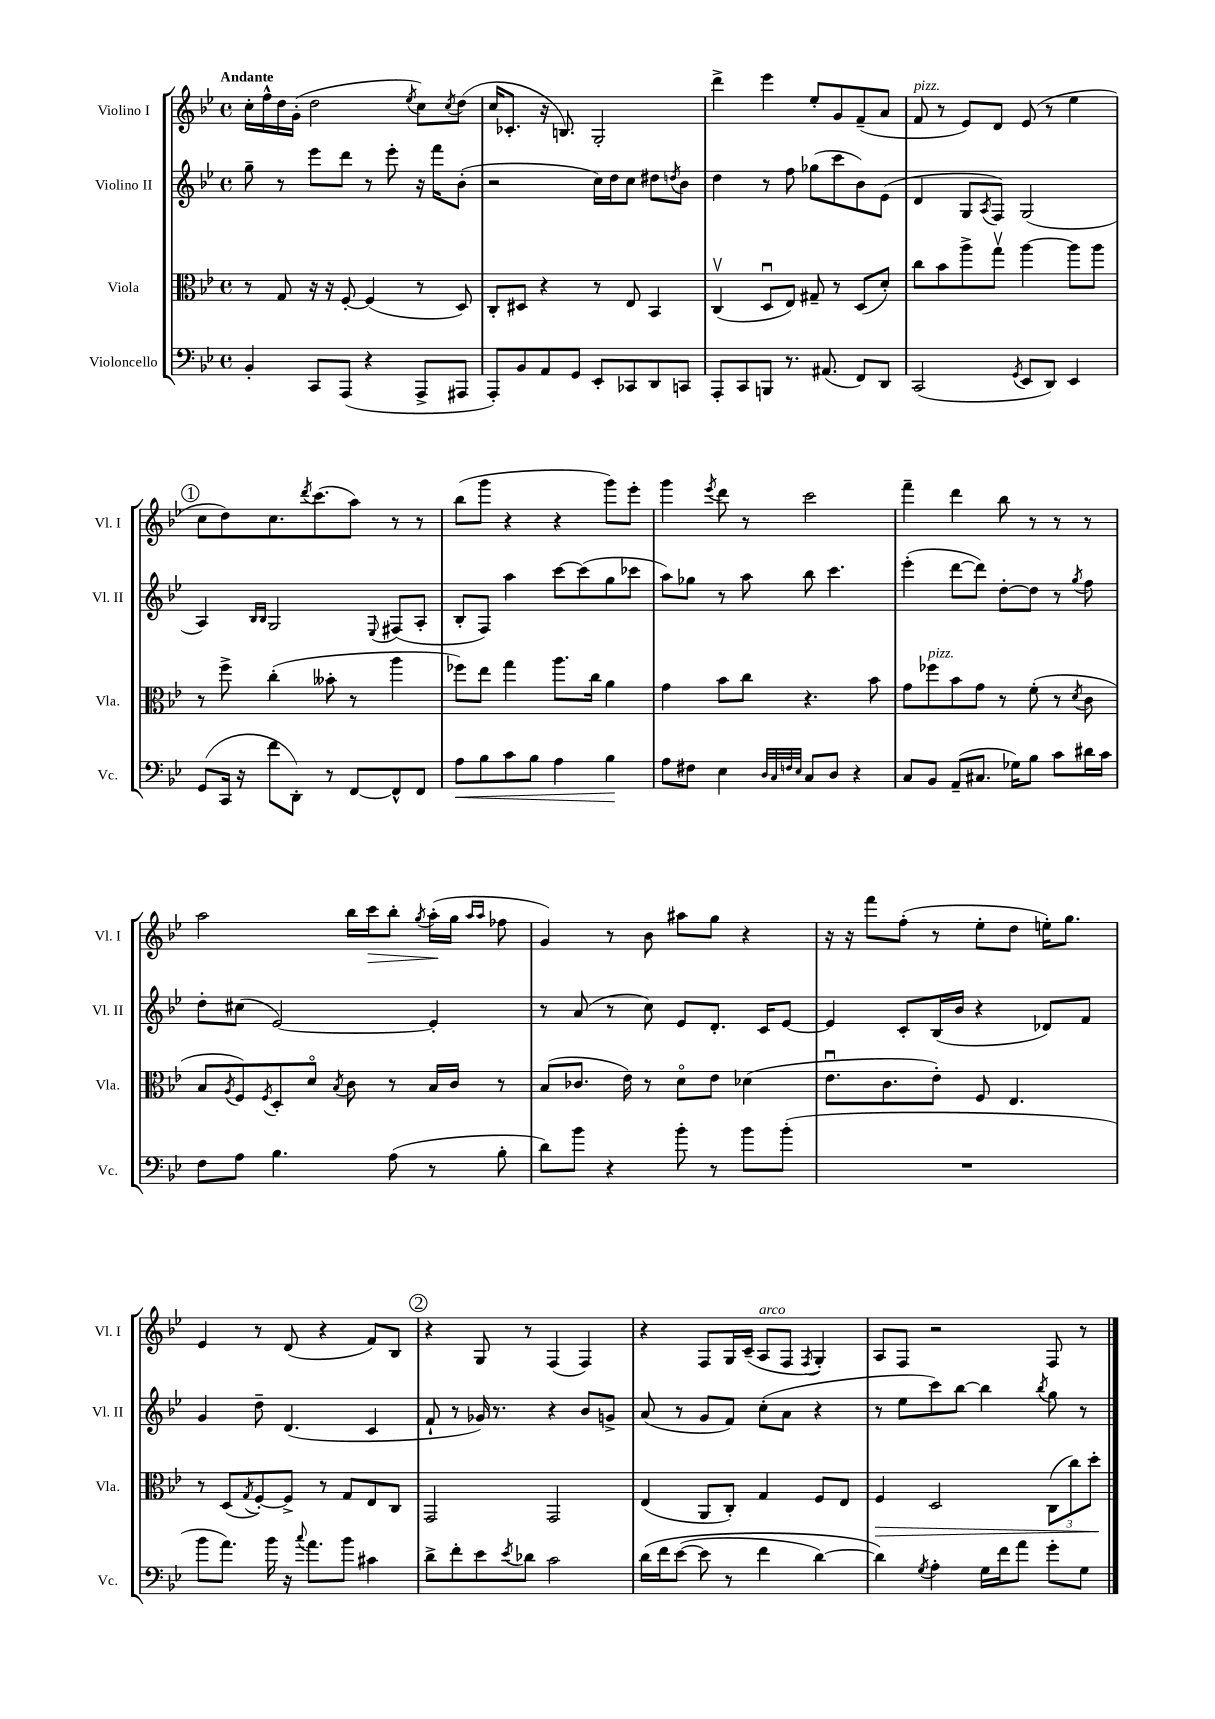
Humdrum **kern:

**kern	**dynam	**kern	**dynam	**kern	**kern	**dynam
*part4	*part4	*part3	*part3	*part2	*part1	*part1
*staff4	*staff4	*staff3	*staff3	*staff2	*staff1	*staff1
*I"Violoncello	*	*I"Viola	*	*I"Violino II	*I"Violino I	*
*I'Vc.	*	*I'Vla.	*	*I'Vl. II	*I'Vl. I	*
*clefF4	*	*clefC3	*	*clefG2	*clefG2	*
*k[b-e-]	*	*k[b-e-]	*	*k[b-e-]	*k[b-e-]	*
*M4/4	*	*M4/4	*	*M4/4	*M4/4	*
*met(c)	*	*met(c)	*	*met(c)	*met(c)	*
=1	=1	=1	=1	=1	=1	=1
!	!	!	!	!	!LO:TX:a:B:t=Andante	!
4BB-'/	.	8r	.	8gg~\	16cc'\LL	.
.	.	.	.	.	16ff^^\	.
.	.	8G/	.	8r	16dd\	.
.	.	.	.	.	(16g'\JJ	.
8CC/L	.	16r	.	8eee-\L	2dd\	.
.	.	16r	.	.	.	.
(8AAA/J	.	[8F'/	.	8ddd\J	.	.
4r	.	(4F/]	.	8r	.	.
.	.	.	.	8eee-'\	.	.
.	.	.	.	.	8qee-/	.
8AAA^/L	.	8r	.	16r	8cc\L)	.
.	.	.	.	16fff\KL	.	.
.	.	.	.	.	8qcc/	.
8AAA#X/J	.	8D/)	.	(8b-'\J	(8dd\J	.
=2	=2	=2	=2	=2	=2	=2
8AAA'/L)	.	8C'/L	.	2r	16cc/KL	.
.	.	.	.	.	8.c-X'/J	.
8BB-/	.	8D#X/J	.	.	.	.
8AA/	.	4r	.	.	16r	.
.	.	.	.	.	8.Bn/)	.
8GG/J	.	.	.	.	.	.
8EE-'/L	.	8r	.	16cc\LL)	2G'/	.
.	.	.	.	16dd\J	.	.
8CC-X/	.	8E-/	.	8cc\J	.	.
8DD/	.	4BB-/	.	8dd#X\L	.	.
.	.	.	.	8qddn/	.	.
8CCn/J	.	.	.	8b-\J	.	.
=3	=3	=3	=3	=3	=3	=3
8AAA'/L	.	(4Cv/	.	4dd\	4ddd^\	.
8CC/	.	.	.	.	.	.
8BBBn/J	.	8Du/L	.	8r	4eee-\	.
8.r	.	8E-/J)	.	8ff\	.	.
.	.	8G#X~/	.	(8gg-X\L	8ee-'/L	.
(8.AA#X/	.	.	.	.	.	.
.	.	8r	.	8ccc\	8g/	.
8FF/L)	.	(8D/L	.	8b-\)	(8f~/	.
8DD/J	.	8d'/J)	.	(8e-\J	8a/J	.
=4	=4	=4	=4	=4	=4	=4
!	!	!	!	!	!LO:TX:a:i:t=pizz.	!
(2CC/	.	8cc\L	.	4d/	8f/	.
.	.	8b-\	.	.	8r	.
.	.	8aa^\	.	8G/L	8e-/L)	.
.	.	.	.	8qA/	.	.
.	.	8ggv\J	.	8F/J)	8d/J	.
8qGG/	.	.	.	.	.	.
8EE-/L	.	[4aa\	.	(2G/	(8e-/	.
8DD/J)	.	.	.	.	8r	.
4EE-/	.	8aa\L]	.	.	4ee-\	.
.	.	8aa\J	.	.	.	.
!!LO:LB:g=z
!!LO:REH:place=s1:t=1
=5	=5	=5	=5	=5	=5	=5
(8GG/L	.	8r	.	4A/)	8cc\L	.
16CC/Jk	.	8ff^\	.	.	8dd\)	.
16r	.	.	.	.	.	.
.	.	.	.	16qqB-/LL	.	.
.	.	.	.	16qqB-/JJ	.	.
8f\L	.	(4cc'\	.	2G/	8.cc\	.
8DD'\J)	.	.	.	.	.	.
.	.	.	.	.	8qddd/	.
.	.	.	.	.	(8.ccc\	.
8r	.	8b--X'\	.	.	.	.
[8FF/L	.	8r	.	.	8aa\J)	.
.	.	.	.	8qqE-/	.	.
8FF^^/]	.	4aa\	.	(8F#X/L	8r	.
8FF/J	.	.	.	8A'/J	8r	.
=6	=6	=6	=6	=6	=6	=6
!	!LO:HP:b	!	!	!	!	!
8A\L	<	8ff-X\L)	.	8B-'/L	(8bb-\L	.
8B-\	.	8ee-\J	.	8F/J)	8ggg\J	.
8c\	.	4gg\	.	4aa\	4r	.
8B-\J	.	.	.	.	.	.
4A\	.	8.aa\L	.	[8ccc\L	4r	.
.	.	.	.	(8ccc\]	.	.
.	.	16cc\Jk	.	.	.	.
4B-\	.	4a\	.	8gg\	8ggg\L)	.
.	.	.	.	8ccc-X\J	8eee-'\J	.
.	[	.	.	.	.	.
=7	=7	=7	=7	=7	=7	=7
8A\L	.	4g\	.	8aa\L)	4ggg\	.
8F#X\J	.	.	.	8gg-X\J	.	.
.	.	.	.	.	8qeee-/	.
4E-\	.	8b-\L	.	8r	8ddd\	.
.	.	8cc\J	.	8aa\	8r	.
32qqD/LLL	.	.	.	.	.	.
32qqC/	.	.	.	.	.	.
32qqFn/	.	.	.	.	.	.
32qqE-/JJJ	.	.	.	.	.	.
8C/L	.	4.r	.	8bb-\	2ccc\	.
8D/J	.	.	.	4.ccc\	.	.
4r	.	.	.	.	.	.
.	.	8b-\	.	.	.	.
=8	=8	=8	=8	=8	=8	=8
8C/L	.	8g\L	.	(4eee-'\	4fff~\	.
!	!	!LO:TX:a:i:t=pizz.	!	!	!	!
8BB-/J	.	8ff-X\	.	.	.	.
(8AA~/L	.	8b-\	.	[8ddd\L	4ddd\	.
8.C#X/J	.	8g\J	.	8ddd\J])	.	.
.	.	8r	.	[8dd'\L	8bb-\	.
16G-X\KL)	.	.	.	.	.	.
8B-\J	.	(8f'\	.	8dd\J]	8r	.
8c\L	.	8r	.	8r	8r	.
.	.	8qd/	.	8qgg/	.	.
16d#X\L	.	8c\	.	8ff\	8r	.
16c\JJ	.	.	.	.	.	.
!!LO:LB:g=z
=9	=9	=9	=9	=9	=9	=9
8F\L	.	8B-/L	.	8dd'\L	2aa\	.
.	.	8qA/	.	.	.	.
8A\J	.	8F/)	.	(8cc#X\J	.	.
.	.	8qF/	.	.	.	.
4.B-\	.	8D'/	.	[2e-/)	.	.
.	.	8d/J	.	.	.	.
.	.	8qB-/	.	.	.	.
.	.	8c\	.	.	16bb-\LL	.
!	!	!	!	!	!	!LO:HP:b
.	.	.	.	.	16ccc\J	>
(8A\	.	8r	.	.	8bb-'\J	.
.	.	.	.	.	8qgg/	.
8r	.	16B-/LL	.	4e-'/]	(16aa'\LL	.
.	.	16c/JJ	.	.	16gg\JJ	]
.	.	.	.	.	16qqaa/LL	.
.	.	.	.	.	16qqaa/JJ	.
8B-'\	.	8r	.	.	8ff-X\	.
=10	=10	=10	=10	=10	=10	=10
8d\L)	.	(8B-/L	.	8r	4g/)	.
8b-\J	.	8.c-X/J	.	(8a/	.	.
4r	.	.	.	8r	8r	.
.	.	16e-\)	.	.	.	.
.	.	8r	.	8cc\)	8b-\	.
8b-'\	.	8d\L	.	8e-/L	8aa#X\L	.
8r	.	8e-\J	.	8.d'/J	8gg\J	.
8b-\L	.	(4d-X\	.	.	4r	.
.	.	.	.	16c/KL	.	.
(8b-'\J	.	.	.	[8e-/J	.	.
=11	=11	=11	=11	=11	=11	=11
1r	.	8.e-u\L	.	4e-/]	16r	.
.	.	.	.	.	16r	.
.	.	.	.	.	8fff\L	.
.	.	8.c\	.	.	.	.
.	.	.	.	8c'/L	(8ff'\J	.
.	.	8e-'\J)	.	(16B-/L	8r	.
.	.	.	.	16b-/JJ	.	.
.	.	8F/	.	4r	8ee-'\L	.
.	.	4.E-/	.	.	8dd\J	.
.	.	.	.	8d-X/L)	16een'\KL)	.
.	.	.	.	.	8.gg\J	.
.	.	.	.	8f/J	.	.
!!LO:LB:g=z
=12	=12	=12	=12	=12	=12	=12
8b-\L	.	8r	.	4g/	4e-/	.
8.a\J)	.	(8D/L	.	.	.	.
.	.	8qG/	.	.	.	.
.	.	[8F'/)	.	8dd~\	8r	.
16b-\	.	.	.	.	.	.
16r	.	8F^/J]	.	(4.d/	(8d/	.
8qqcc/	.	.	.	.	.	.
8.a\L	.	.	.	.	.	.
.	.	8r	.	.	4r	.
8b-\J	.	8G/L	.	.	.	.
4c#X\	.	8E-/	.	4c/	8f/L)	.
.	.	8C/J	.	.	8B-/J	.
!!LO:REH:place=s1:t=2
=13	=13	=13	=13	=13	=13	=13
8d^\L	.	2GG/	.	8f`/	4r	.
8f'\	.	.	.	8r	.	.
8e-\	.	.	.	16g-X/)	8G/	.
.	.	.	.	8.r	.	.
8qe-/	.	.	.	.	.	.
8d-X\J	.	.	.	.	8r	.
2c\	.	2GG/	.	4r	(4F/	.
.	.	.	.	8b-/L	4F/)	.
.	.	.	.	8gn^/J	.	.
=14	=14	=14	=14	=14	=14	=14
(16d\LL	.	(4E-/	.	(8a/	4r	.
16f\J	.	.	.	.	.	.
([8e-\J	.	.	.	8r	.	.
8e-\]	.	8AA/L	.	8g/L	8F/L	.
8r	.	8C'/J)	.	8f/J)	16G/L	.
.	.	.	.	.	(16c~/JJ	.
!	!	!	!	!	!LO:TX:a:i:t=arco	!
4f\	.	4G/	.	(8cc'\L	8A/L	.
.	.	.	.	8a\J	8F/J	.
.	.	.	.	.	8qF/	.
[4d\)	.	8F/L	.	4r	4G'/)	.
.	.	8E-/J	.	.	.	.
=15	=15	=15	=15	=15	=15	=15
!	!	!	!LO:HP:b	!	!	!
4d\])	.	4F/	>	8r	8A/L	.
.	.	.	.	8ee-\L	8F/J	.
8qG/	.	.	.	.	.	.
4A'\	.	2D/	.	8ccc\)	2r	.
.	.	.	.	[8bb-\J	.	.
16G\LL	.	.	.	4bb-\]	.	.
16f\J	.	.	.	.	.	.
8a\J	.	.	.	.	.	.
.	.	.	.	8qbb-/	.	.
8g'\L	.	(12C\L	.	8gg\	8F/	.
.	.	12cc\)	.	.	.	.
8G\J	.	.	.	8r	8r	.
.	.	12dd'\J	.	.	.	.
.	.	.	]	.	.	.
==	==	==	==	==	==	==
*-	*-	*-	*-	*-	*-	*-
